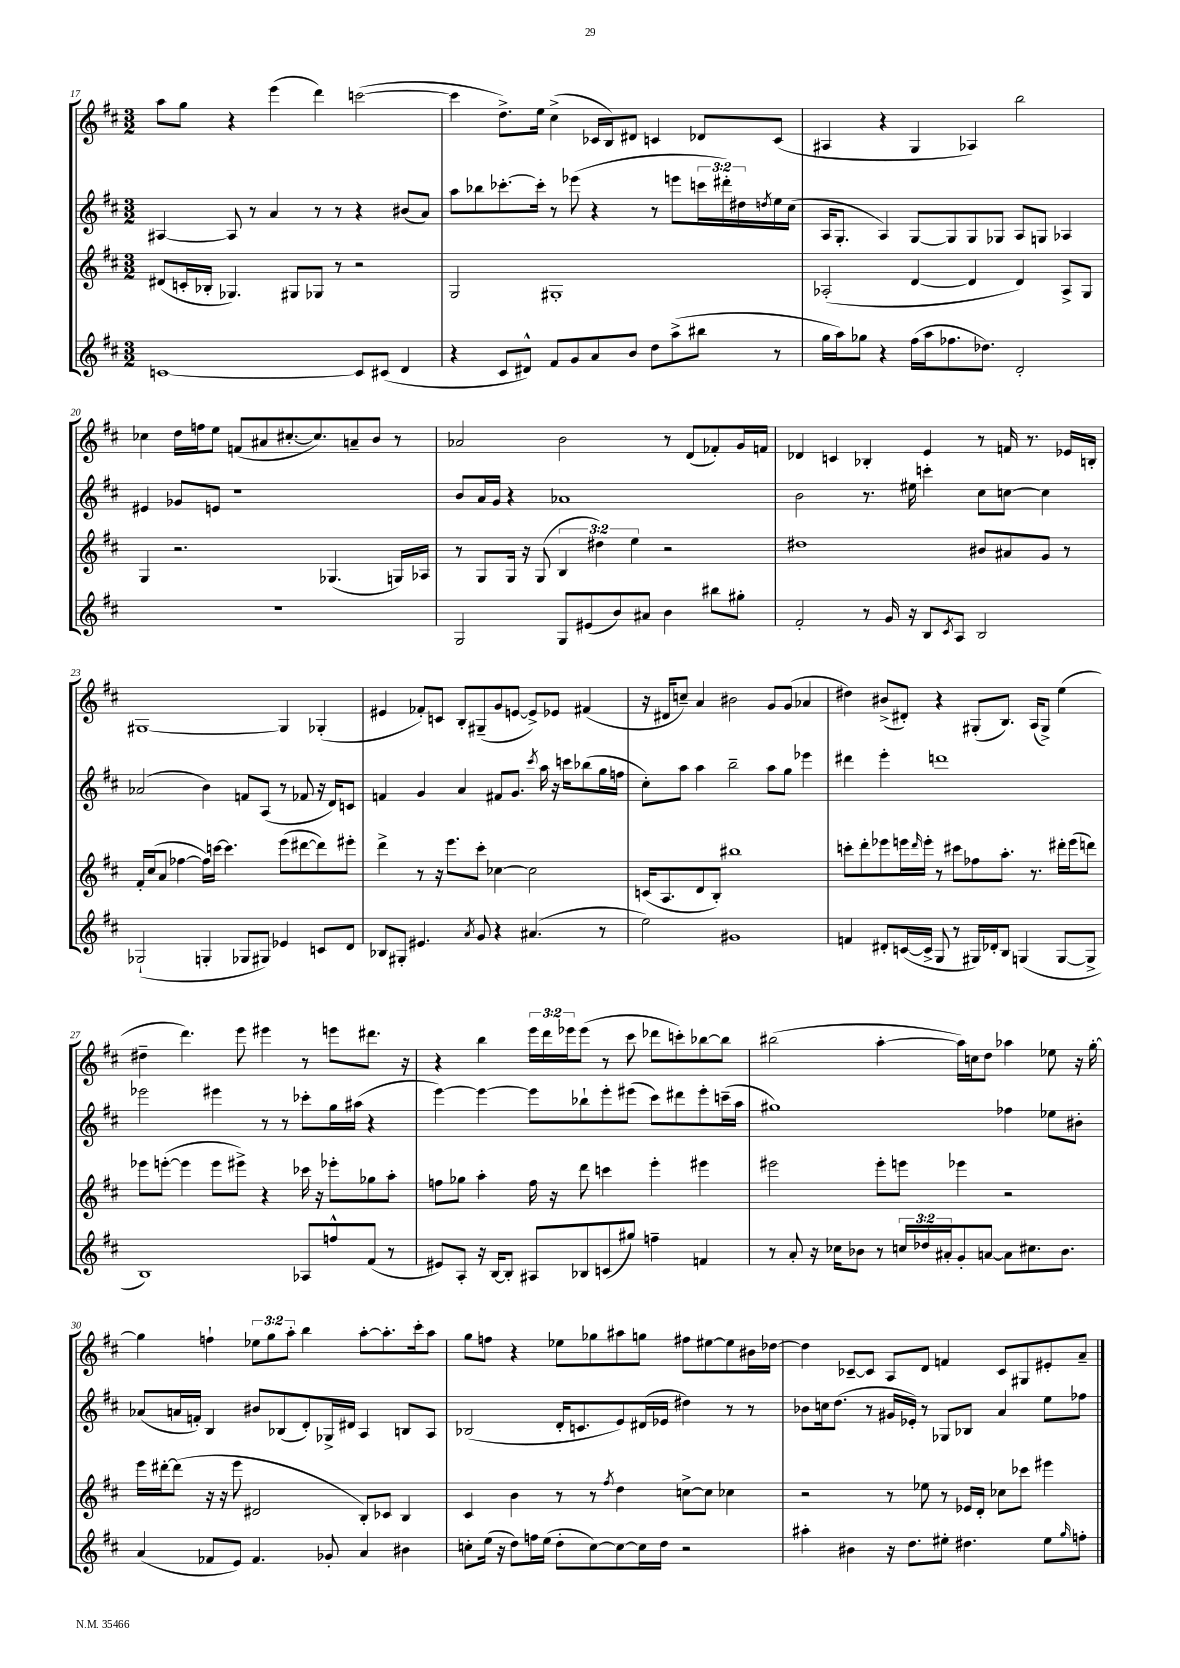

**kern	**kern	**kern	**kern
*part4	*part3	*part2	*part1
*staff4	*staff3	*staff2	*staff1
*clefG2	*clefG2	*clefG2	*clefG2
*k[f#c#]	*k[f#c#]	*k[f#c#]	*k[f#c#]
*M3/2	*M3/2	*M3/2	*M3/2
=17	=17	=17	=17
[1cn	(8d#X/L	[4A#X/	8aa\L
.	16cn'/L	.	8gg\J
.	16B-X'/JJ	.	.
.	4.G-X/)	8A#/]	4r
.	.	8r	.
.	.	4a/	(4eee\
.	8G#X/L	.	.
.	8G-X/J	8r	4ddd\)
.	8r	8r	.
8c/L]	2r	4r	([2cccn\
(8c#X/J	.	.	.
4d/	.	(8b#X/L	.
.	.	8a/J)	.
=18	=18	=18	=18
4r	2G/	8aa\L	4ccc\]
.	.	8bb-X\	.
8c#/L	.	[8.ccc-X'\	8.dd^\L)
8d#X^^/J)	.	.	.
.	.	16ccc-'\Jk]	16ee\Jk
8f#/L	1G#X'	8r	(4cc#^\
8g/	.	(8eee-X\	.
8a/	.	4r	16c-X/LL
.	.	.	16B/J)
8b/J	.	.	8d#X/J
8dd\L	.	8r	4cn/
(8aa^\	.	8eeen\L	.
8bb#X\J	.	24cccn\L	8d-X/L
.	.	24ddd#X'\)	.
.	.	24dd#X\	.
.	.	8qddn/	.
8r	.	16ee\	(8c/J
.	.	(16cc#\JJ	.
=19	=19	=19	=19
16gg\LL	(2A-X'/	16A/KL	4A#X/
16aa\J)	.	8.G'/J	.
8gg-X\J	.	.	.
4r	.	4A/)	4r
(16ff#\LL	[4d/	[8G/L	4G/
16aa\J	.	.	.
8.ff-X\	.	8G/]	.
.	4d/]	8G/	4A-X/)
8.dd-X\J)	.	.	.
.	.	8G-X/J	.
2d'/	4d/)	8A/L	2bb\
.	.	8Gn/J	.
.	8A-^/L	4A-X/	.
.	8G/J	.	.
!!LO:LB:g=z
=20	=20	=20	=20
1.r	4G/	4e#X/	4cc-X\
.	2.r	8g-X/L	16dd\LL
.	.	.	16ffn\J
.	.	8en/J	8ee\J
.	.	1r	(8fn/L
.	.	.	8a#X/
.	.	.	[8.cc#X'/
.	.	.	8.cc#/])
.	(4.G-X/	.	.
.	.	.	8an~/
.	.	.	8b/J
.	16Gn/LL)	.	8r
.	16A-X/JJ	.	.
=21	=21	=21	=21
2G/	8r	8b/L	2a-X/
.	8G/L	16a/L	.
.	.	16g/JJ	.
.	16G/Jk	4r	.
.	16r	.	.
.	(8G/	.	.
8G/L	6B/	1a-X	2b\
(8e#X/	.	.	.
.	6dd#X\)	.	.
8b/)	.	.	.
.	6ee\	.	.
8a#X/J	.	.	.
4b\	2r	.	8r
.	.	.	(8d/L
8bb#X\L	.	.	8f-X'/)
8gg#X'\J	.	.	16g/L
.	.	.	16fn/JJ
=22	=22	=22	=22
2f#'/	1dd#X	2b\	4d-X/
.	.	.	4cn/
8r	.	8.r	4B-X'/
16g/	.	.	.
16r	.	16ee#X\	.
8B/L	.	4cccn'\	4e/
8qc#/	.	.	.
8A/J	.	.	.
2B/	8b#X/L	8cc#\L	8r
.	8a#X/	[8ccn\J	16fn/
.	.	.	8.r
.	8g/J	4cc\]	.
.	8r	.	16e-X/LL
.	.	.	16Bn'/JJ
!!LO:LB:g=z
=23	=23	=23	=23
(2G-X`/	16f#'/LL	(2a-X/	[1G#X
.	(16cc#/J	.	.
.	8a/J	.	.
.	[4ff-X\	.	.
4Gn'/	16ff-\LL])	4b\)	.
.	[16cccn\JJ	.	.
.	4.ccc\]	.	.
8G-X/L	.	8fn/L	.
8G#X/J)	.	(8A/J	.
4e-X/	(8eee\L	8r	4G#/]
.	[8ddd#X\	8f-X/	.
8cn/L	8ddd#\])	16r	(4G-X'/
.	.	16d/KL)	.
8d/J	8eee#X'\J	8cn/J	.
=24	=24	=24	=24
8B-X/L	4ddd^\	4fn/	4e#X/
8G#X'/J	.	.	.
4.e#X/	8r	4g/	8f-X'/L)
.	16r	.	8cn/J
.	8.eee\L	.	.
.	.	4a/	8B'/L
8qa/	.	.	.
8g/	8ccc#'\J	.	(8G#X~/
4r	[4cc-X\	8f#X/L	8g/
.	.	8.g/J	[8en/J
(4.a#X/	2cc-\]	.	8e^/L])
.	.	8qccc#/	.
.	.	16aa\	.
.	.	16r	8e-X/J
.	.	16cccn\KL	.
.	.	(8bb-X\	(4f#X/
8r	.	16gg\L	.
.	.	16ffn\JJ	.
=25	=25	=25	=25
2ee\)	(16cn/KL	8cc#'\L)	16r
.	8.A/	.	16d#X/KL
.	.	8aa\J	8ccn~/J)
.	8d/	4aa\	4a/
.	8B'/J)	.	.
1g#X	1bb#X	2bb~\	2b#X\
.	.	8aa\L	8g/L
.	.	8gg\J	(8g/J
.	.	4eee-X\	4a-X/
=26	=26	=26	=26
4fn/	8cccn'\L	4ddd#X\	4dd#X\)
.	8ddd'\	.	.
8d#X'/L	8eee-X\	4eee'\	(8b#X^/L
([16cn/L	16eeen\L	.	8d#X'/J)
.	16qqddd/	.	.
16c^/JJ]	16eee'\JJ	.	.
8G/	8r	1dddn	4r
8r	8ccc#X\L	.	.
16G#X/LL)	8ff-X\	.	(8G#X'/L
16d-X'/J	.	.	.
8B/J	8.aa'\J	.	8.B/J)
(4Gn/	.	.	.
.	8.r	.	(16A/KL
.	.	.	8G#^/J)
[8G/L	16ddd#X'\LL	.	(4ee\
.	(16eee\J	.	.
8G^/J]	8dddn\J)	.	.
!!LO:LB:g=z
=27	=27	=27	=27
1B)	8eee-X\L	2eee-X\	4dd#X~\
.	([8eeen'\J	.	.
.	4eee\]	.	4.ddd\)
.	8eee\L	4eee#X\	.
.	8eee#X^\J)	.	8eee\
.	4r	8r	4eee#X\
.	.	8r	.
8A-X/L	16ccc-X\	8ccc-X'\L	8r
.	16r	.	.
8ffn^^/	8eee-X'\L	16gg\L	8eeen\L
.	.	(16aa#X\JJ	.
(8f#/J	8gg-X\	4r	8.ddd#X\J
8r	8aa'\J	.	.
.	.	.	16r
=28	=28	=28	=28
8e#X/L)	8ffn\L	[4eee\)	4r
8A'/J	8gg-X\J	.	.
16r	4aa'\	4eee\_	4bb\
[16B/KL	.	.	.
8B'/J]	.	.	.
8A#X/L	16ff\	8eee\L]	24eee\LL
.	.	.	24ddd\
.	16r	.	.
.	.	.	24eee-X\J
8B-X/	8ddd\	8bb-X`\	(8eee-\J
(8cn/	4cccn\	8eee'\	8r
8gg#X/J)	.	(8eee#X\J	8ccc#\
4ffn~\	4eee'\	8ccc#\L)	8ddd-X\L
.	.	8ddd#X\	8cccn'\)
4fn/	4eee#X\	8eee#'\	[8bb-X\
.	.	(16cccn~\L	8bb-\J]
.	.	16aa\JJ	.
=29	=29	=29	=29
8r	2eee#X\	1gg#X)	(2bb#X\
8a'/	.	.	.
16r	.	.	.
16cc-X\KL	.	.	.
8b-X\J	.	.	.
8r	8eee#'\L	.	[4aa'\
24ccn/LL	8eeen\J	.	.
24dd-X/	.	.	.
24a#X'/J	.	.	.
8g'/	4eee-X\	.	16aa\LL])
.	.	.	16ccn\J
[8an/J	.	.	8dd\J
8a\L]	2r	4ff-X\	4aa-X\
8.cc#X\	.	.	.
.	.	8ee-X\L	8ee-X\
8.b-\J	.	.	.
.	.	8b#X'\J	16r
.	.	.	[16gg'\
!!LO:LB:g=z
=30	=30	=30	=30
(4a/	16eee\LL	(8a-X/L	4gg\]
.	[16ddd#X'\J	.	.
.	(8ddd#\J]	16an/L	.
.	.	16fn'/JJ)	.
8f-X/L	16r	4B/	4ffn`\
.	16r	.	.
8e/J)	8eee\	.	.
4.f-/	2d#X/	8b#X/L	12ee-X\L
.	.	.	12gg\
.	.	(8B-X/	.
.	.	.	12aa'\J
.	.	8d'/)	4bb\
8g-X'/	.	16G-X^/L	.
.	.	16d#X/JJ	.
4a/	8B'/L)	4A/	[8aa'\L
.	8c-X/J	.	8.aa'\]
4b#X\	4B/	8Bn/L	.
.	.	.	16ccc#'\k
.	.	8A/J	8aa\J
=31	=31	=31	=31
8ccn'\L	4c#/	(2B-X/	8gg\L
(16ee\Jk	.	.	8ffn\J
16r	.	.	.
8dd\L)	4b\	.	4r
16ffn\L	.	.	.
(16ee\JJ	.	.	.
8dd'\L	8r	16d'/KL	8ee-X\L
.	.	8.cn/	.
[8cc\)	8r	.	8gg-X\
.	8qff#/	.	.
8cc\_	4dd\	8e/)	8aa#X\
16cc\L]	.	(16d#X/L	8ggn\J
16dd\JJ	.	16e-X/JJ	.
2r	[8ccn^\L	4dd#X\)	8ff#X\L
.	8cc\J]	.	[8ee#X\
.	4cc-X\	8r	8ee#\]
.	.	8r	16b#X\L
.	.	.	[16dd-X\JJ
=32	=32	=32	=32
4aa#X'\	2r	8b-X\L	4dd-\]
.	.	16ccn\k	.
.	.	(8.dd\J	.
4b#X\	.	.	[8c-X~/L
.	.	8r	8c-/J]
16r	8r	16g#X/LL	8A/L
8.dd\L	.	16e-X'/JJ)	.
.	8ee-X\	8r	8d/J
8ee#X'\J	8r	8G-X/L	4fn/
4.dd#X\	16e-X/LL	8B-X/J	.
.	16d'/JJ	.	.
.	8cc-X\L	4a/	8c-/L
.	8ccc-X\J	.	8G#X/
8ee#\L	4eee#X\	8ee\L	8e#X'/
16qqgg/	.	.	.
8ffn'\J	.	8ff-X\J	8a~/J
==	==	==	==
*-	*-	*-	*-
